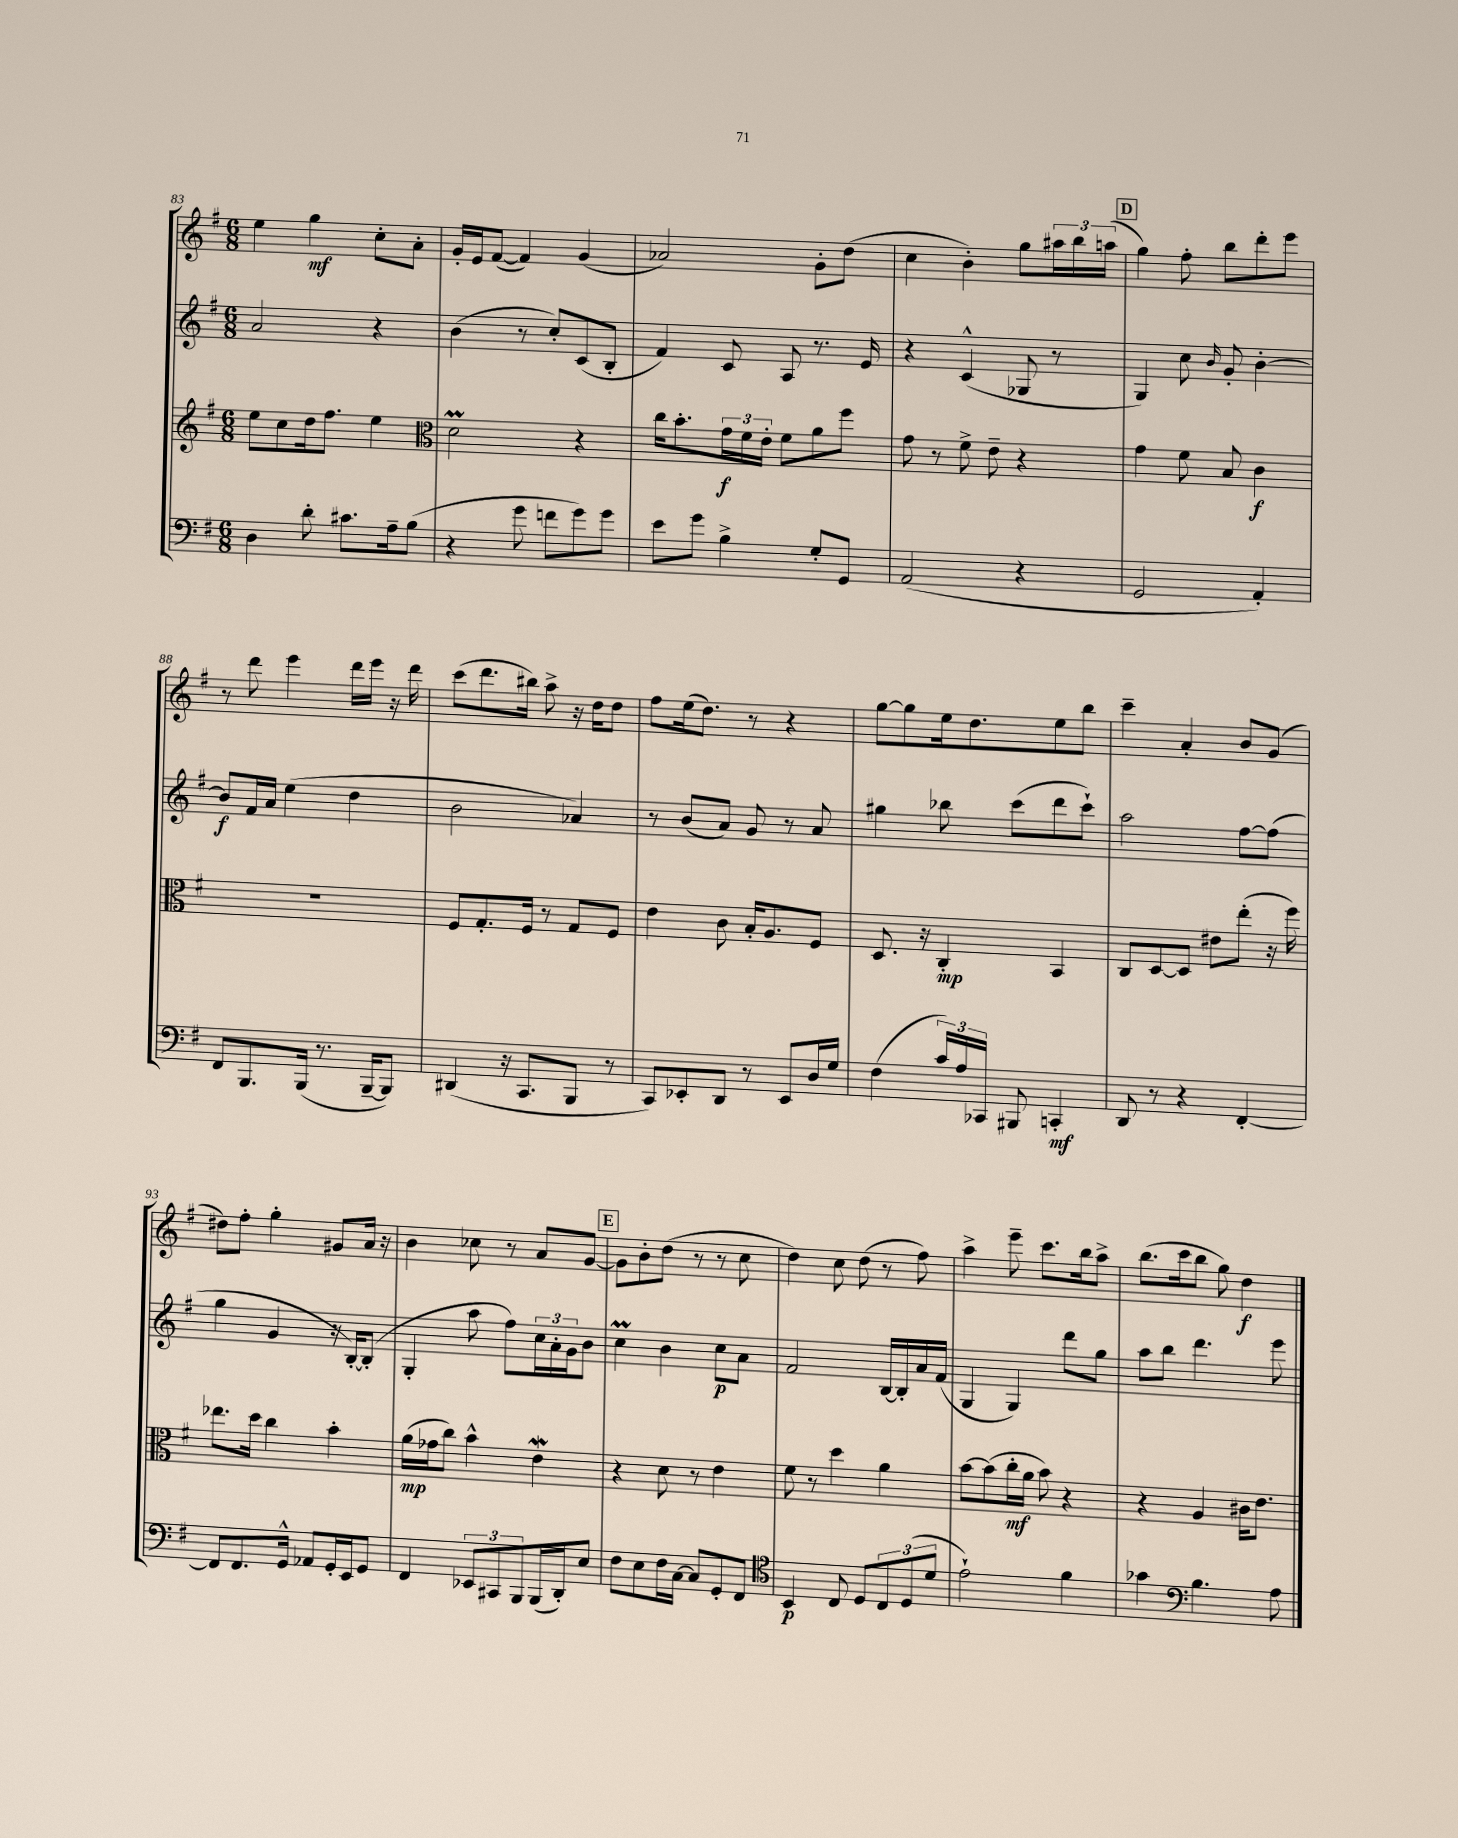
<<
\new StaffGroup <<
\new Staff = "s0" {
    \clef treble \key g \major \numericTimeSignature \time 6/8
    e''4 g''4\mf c''8-. a'8-. |
    g'16-. e'16 fis'8~( fis'4) g'4( |
    aes'2) g'8-. d''8( |
    c''4 b'4-.) g''8 \tuplet 3/2 { ais''16 b''16 a''16( } |
    \mark \markup { \box "D" } g''4) fis''8-. b''8 d'''8-. e'''8 |
    r8 d'''8 e'''4 d'''16 e'''16 r16 d'''16 |
    c'''8( d'''8. bis''16) a''8-> r16 d''16 d''8 |
    fis''8 e''16( d''8.) r8 r4 |
    g''8~ g''8 e''16 d''8. e''8 b''8 |
    c'''4-- a'4-. b'8 g'8( |
    dis''8) fis''8-. g''4-. gis'8 a'16 r16 |
    b'4 ces''8 r8 a'8 g'8~ |
    \mark \markup { \box "E" } g'8 b'8-. d''8( r8 r8 c''8 |
    d''4) c''8 d''8( r8 fis''8) |
    a''4-> e'''8-- c'''8. b''16 a''8-> |
    b''8.( c'''16 b''8 g''8) d''4\f \bar "|." |
}
\new Staff = "s1" {
    \clef treble \key g \major \numericTimeSignature \time 6/8
    a'2 r4 |
    b'4( r8 c''8-.) c'8( b8-. |
    fis'4) c'8 a8 r8. e'16 |
    r4 c'4-^( ges8 r8 |
    \mark \markup { \box "D" } g4) c''8 \grace { b'16 } g'8-. b'4~-. |
    b'8\f fis'16 a'16 e''4( d''4 |
    b'2 aes'4) |
    r8 b'8( a'8) g'8 r8 a'8 |
    gis''4 bes''8 c'''8( d'''8 c'''8-!) |
    a''2 fis''8~ fis''8( |
    g''4 g'4 r16 b16~-.) b8-.( |
    g4-. a''8 fis''8) \tuplet 3/2 { c''16 a'16-. g'16 } b'8 |
    \mark \markup { \box "E" } c''4\prall b'4 c''8\p a'8 |
    fis'2 b16~ b16-. a'16 fis'16( |
    g4 g4) d'''8 g''8 |
    a''8 b''8 d'''4. e'''8 \bar "|." |
}
\new Staff = "s2" {
    \clef treble \key g \major \numericTimeSignature \time 6/8
    e''8 c''8 d''16 fis''8. e''4 |
    \clef alto d'2\prall r4 |
    c''16 b'8.-. \tuplet 3/2 { g'16\f fis'16 e'16-. } fis'8 a'8 fis''8 |
    g'8 r8 fis'8-> e'8-- r4 |
    \mark \markup { \box "D" } g'4 fis'8 b8 c'4\f |
    R2. |
    fis8 g8.-. fis16 r8 g8 fis8 |
    e'4 c'8 b16-. a8. fis8 |
    d8. r16 c4-.\mp b,4 |
    c8 d8~ d8 eis'8 e''8-.( r16 fis''16) |
    ees''8. d''16 c''4 b'4-. |
    a'16\mp( ges'16 c''8) b'4-^ e'4\mordent |
    \mark \markup { \box "E" } r4 d'8 r8 e'4 |
    fis'8 r8 d''4 a'4 |
    b'8~ b'8( c''16-.\mf a'16 b'8) r4 |
    r4 a4 cis'16 e'8. \bar "|." |
}
\new Staff = "s3" {
    \clef bass \key g \major \numericTimeSignature \time 6/8
    d4 d'8-. cis'8. a16-- b8( |
    r4 g'8 f'8 g'8) g'8 |
    e'8 g'8 b4-> g8-. g,8 |
    a,2( r4 |
    \mark \markup { \box "D" } g,2 a,4-.) |
    fis,8 b,,8. b,,16( r8. b,,16~-- b,,8) |
    dis,4( r16 c,8. b,,8 r8 |
    c,8) ees,8-. d,8 r8 ees,8 d16 g16 |
    fis4( \tuplet 3/2 { c'16) a16 ces,16 } bis,,8 c,4-.\mf |
    d,8 r8 r4 fis,4~-. |
    fis,8 fis,8. g,16-^ aes,8 g,16-. e,16 g,8 |
    fis,4 \tuplet 3/2 { ees,8 cis,8 b,,8 } b,,16( d,16-.) e8 |
    \mark \markup { \box "E" } fis8 e8 fis16 c16~ c8 g,8-. fis,8 |
    \clef tenor b,4\p c8 d8 \tuplet 3/2 { c8 d8( d'8 } |
    e'2-!) fis'4 |
    ges'4 \clef bass b4. a8 \bar "|." |
}
>>
>>
\layout { \context { \Score currentBarNumber = #83 } }
